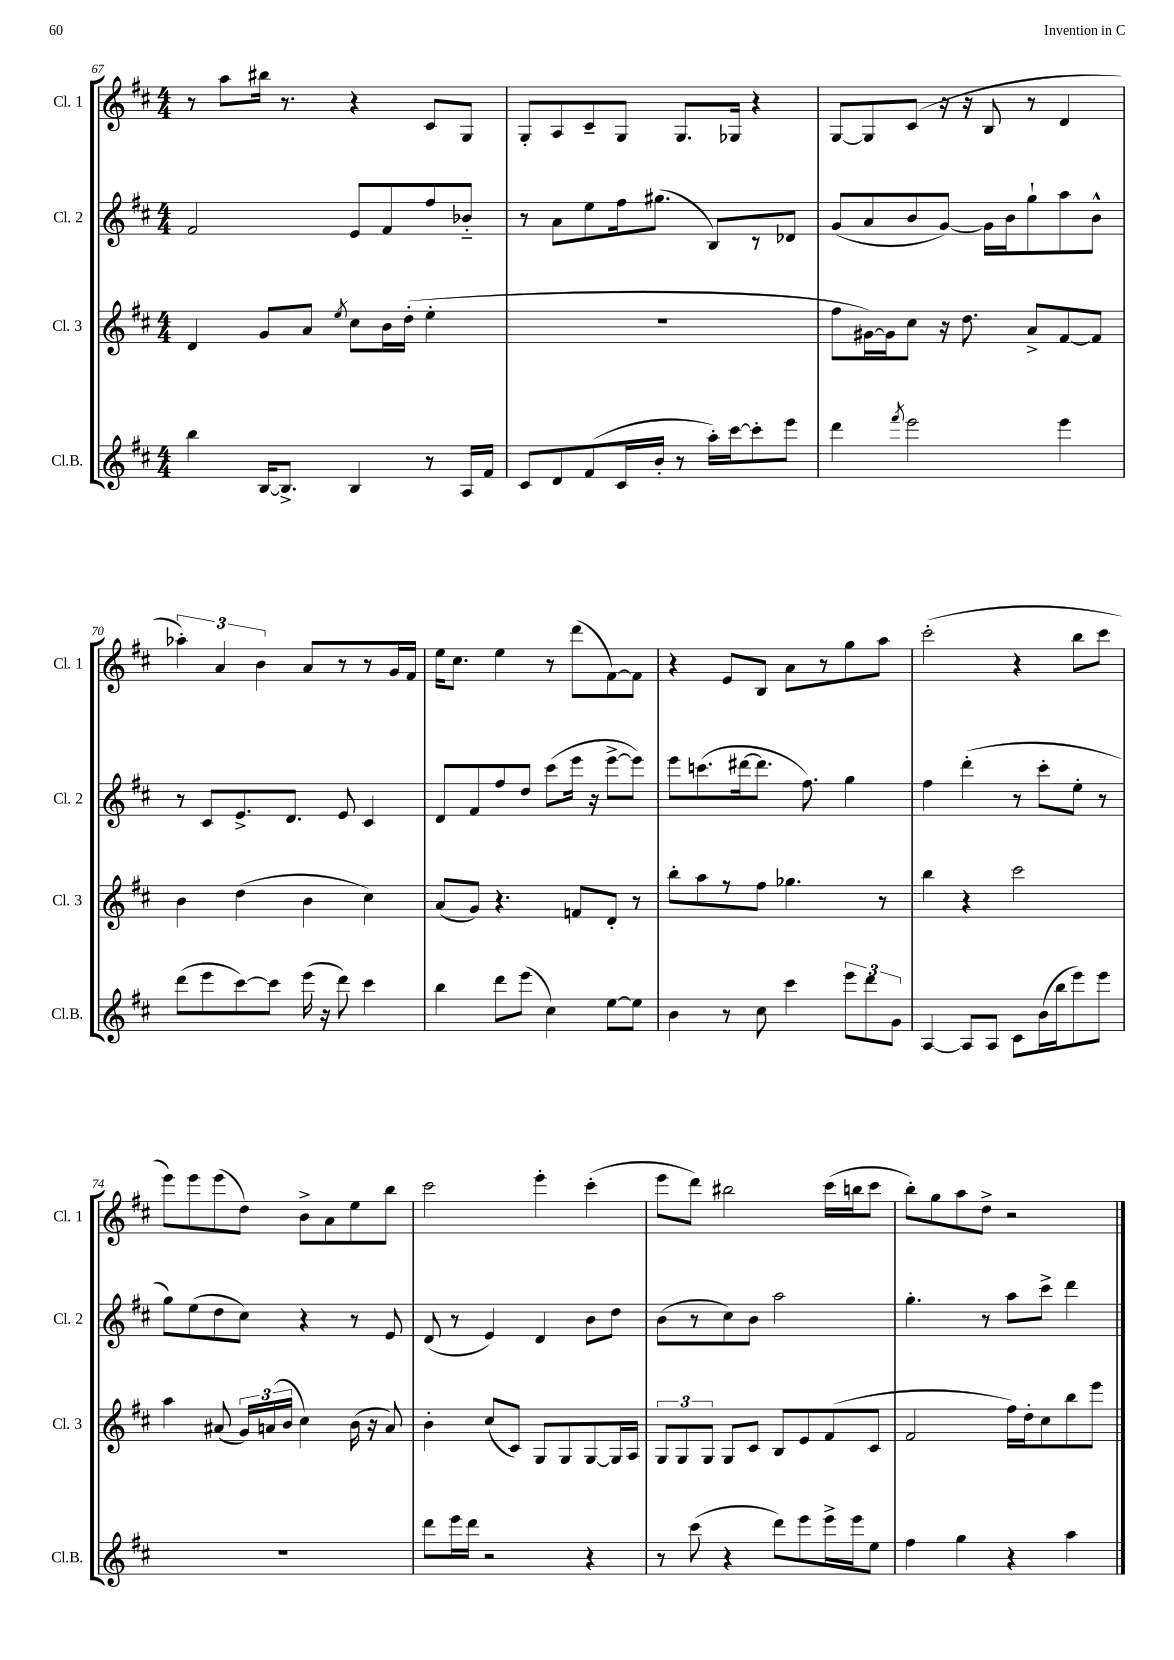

**kern	**kern	**kern	**kern
*staff4	*staff3	*staff2	*staff1
*clefG2	*clefG2	*clefG2	*clefG2
*k[f#c#]	*k[f#c#]	*k[f#c#]	*k[f#c#]
*M4/4	*M4/4	*M4/4	*M4/4
4bb	4d	2f#	8r
.	.	.	8aa
[16B	8g	.	16bb#
8.B^]	.	.	8.r
.	8a	.	.
.	8qee	.	.
4B	8cc#	8e	4r
.	16b	8f#	.
.	(16dd'	.	.
8r	4ee'	8ff#	8c#
16A	.	8b-'~	8G
16f#	.	.	.
=	=	=	=
8c#	1r	8r	8G'
8d	.	8a	8A
(8f#	.	8ee	8c#~
16c#	.	16ff#	8G
16b'	.	(8.gg#	.
8r	.	.	8.G
16aa')	.	8B)	.
[16ccc#	.	.	16G-
8ccc#']	.	8r	4r
8eee	.	8d-	.
=	=	=	=
4ddd	8ff#	(8g	[8G
.	[16g#)	8a	8G]
.	16g#]	.	.
8qfff#	.	.	.
2eee	8cc#	8b	(8c#
.	16r	[8g)	16r
.	8.dd	.	16r
.	.	16g]	8B
.	.	16b	.
.	8a^	8gg`	8r
4eee	[8f#	8aa	4d
.	8f#]	8b^^	.
=	=	=	=
(8ddd	4b	8r	6aa-')
8eee	.	8c#	.
.	.	.	6a
[8ccc#)	(4dd	8.e^	.
.	.	.	6b
8ccc#]	.	.	.
.	.	8.d	.
(16eee	4b	.	8a
16r	.	.	.
8ddd)	.	8e	8r
4ccc#	4cc#)	4c#	8r
.	.	.	16g
.	.	.	16f#
=	=	=	=
4bb	(8a	8d	16ee
.	.	.	8.cc#
.	8g)	8f#	.
8ddd	4.r	8ff#	4ee
(8eee	.	8dd	.
4cc#)	.	(8ccc#	8r
.	8f	16eee	(8ddd
.	.	16r	.
[8ee	8d'	[8eee^	[8f#)
8ee]	8r	8eee])	8f#]
=	=	=	=
4b	8bb'	8eee	4r
.	8aa	(8.ccc	.
8r	8r	.	8e
.	.	[16ddd#	.
8cc#	8ff#	8.ddd#]	8B
4ccc#	4.gg-	.	8a
.	.	8.ff#)	.
.	.	.	8r
12eee	.	4gg	8gg
12ddd	.	.	.
.	8r	.	8aa
12g	.	.	.
=	=	=	=
[4A	4bb	4ff#	(2ccc#'
8A]	4r	(4ddd'	.
8A	.	.	.
8c#	2ccc#	8r	4r
(16b	.	8ccc#'	.
16bb	.	.	.
8eee)	.	8ee'	8bb
8eee	.	8r	8ccc#
=	=	=	=
1r	4aa	8gg)	8eee)
.	.	(8ee	8eee
.	(8a#	8dd	(8eee
.	24g)	8cc#)	8dd)
.	(24a	.	.
.	24b	.	.
.	4cc#)	4r	8b^
.	.	.	8a
.	(16b	8r	8ee
.	16r	.	.
.	8a)	8e	8bb
=	=	=	=
8ddd	4b'	(8d	2ccc#
16eee	.	8r	.
16ddd	.	.	.
2r	(8cc#	4e)	.
.	8c#)	.	.
.	8G	4d	4eee'
.	8G	.	.
4r	[8G	8b	(4ccc#'
.	16G]	8dd	.
.	16A	.	.
=	=	=	=
8r	12G	(8b	8eee
.	12G	.	.
(8ccc#	.	8r	8ddd)
.	12G	.	.
4r	8G	8cc#)	2bb#
.	8c#	8b	.
8ddd)	8B	2aa	.
8eee	8e	.	.
16eee^	(8f#	.	(16ccc#
16eee	.	.	16bb
8ee	8c#	.	8ccc#
=	=	=	=
4ff#	2f#	4.gg'	8bb')
.	.	.	8gg
4gg	.	.	8aa
.	.	8r	8dd^
4r	16ff#)	8aa	2r
.	16dd'	.	.
.	8cc#	8ccc#^	.
4aa	8bb	4ddd	.
.	8eee	.	.
==	==	==	==
*-	*-	*-	*-
